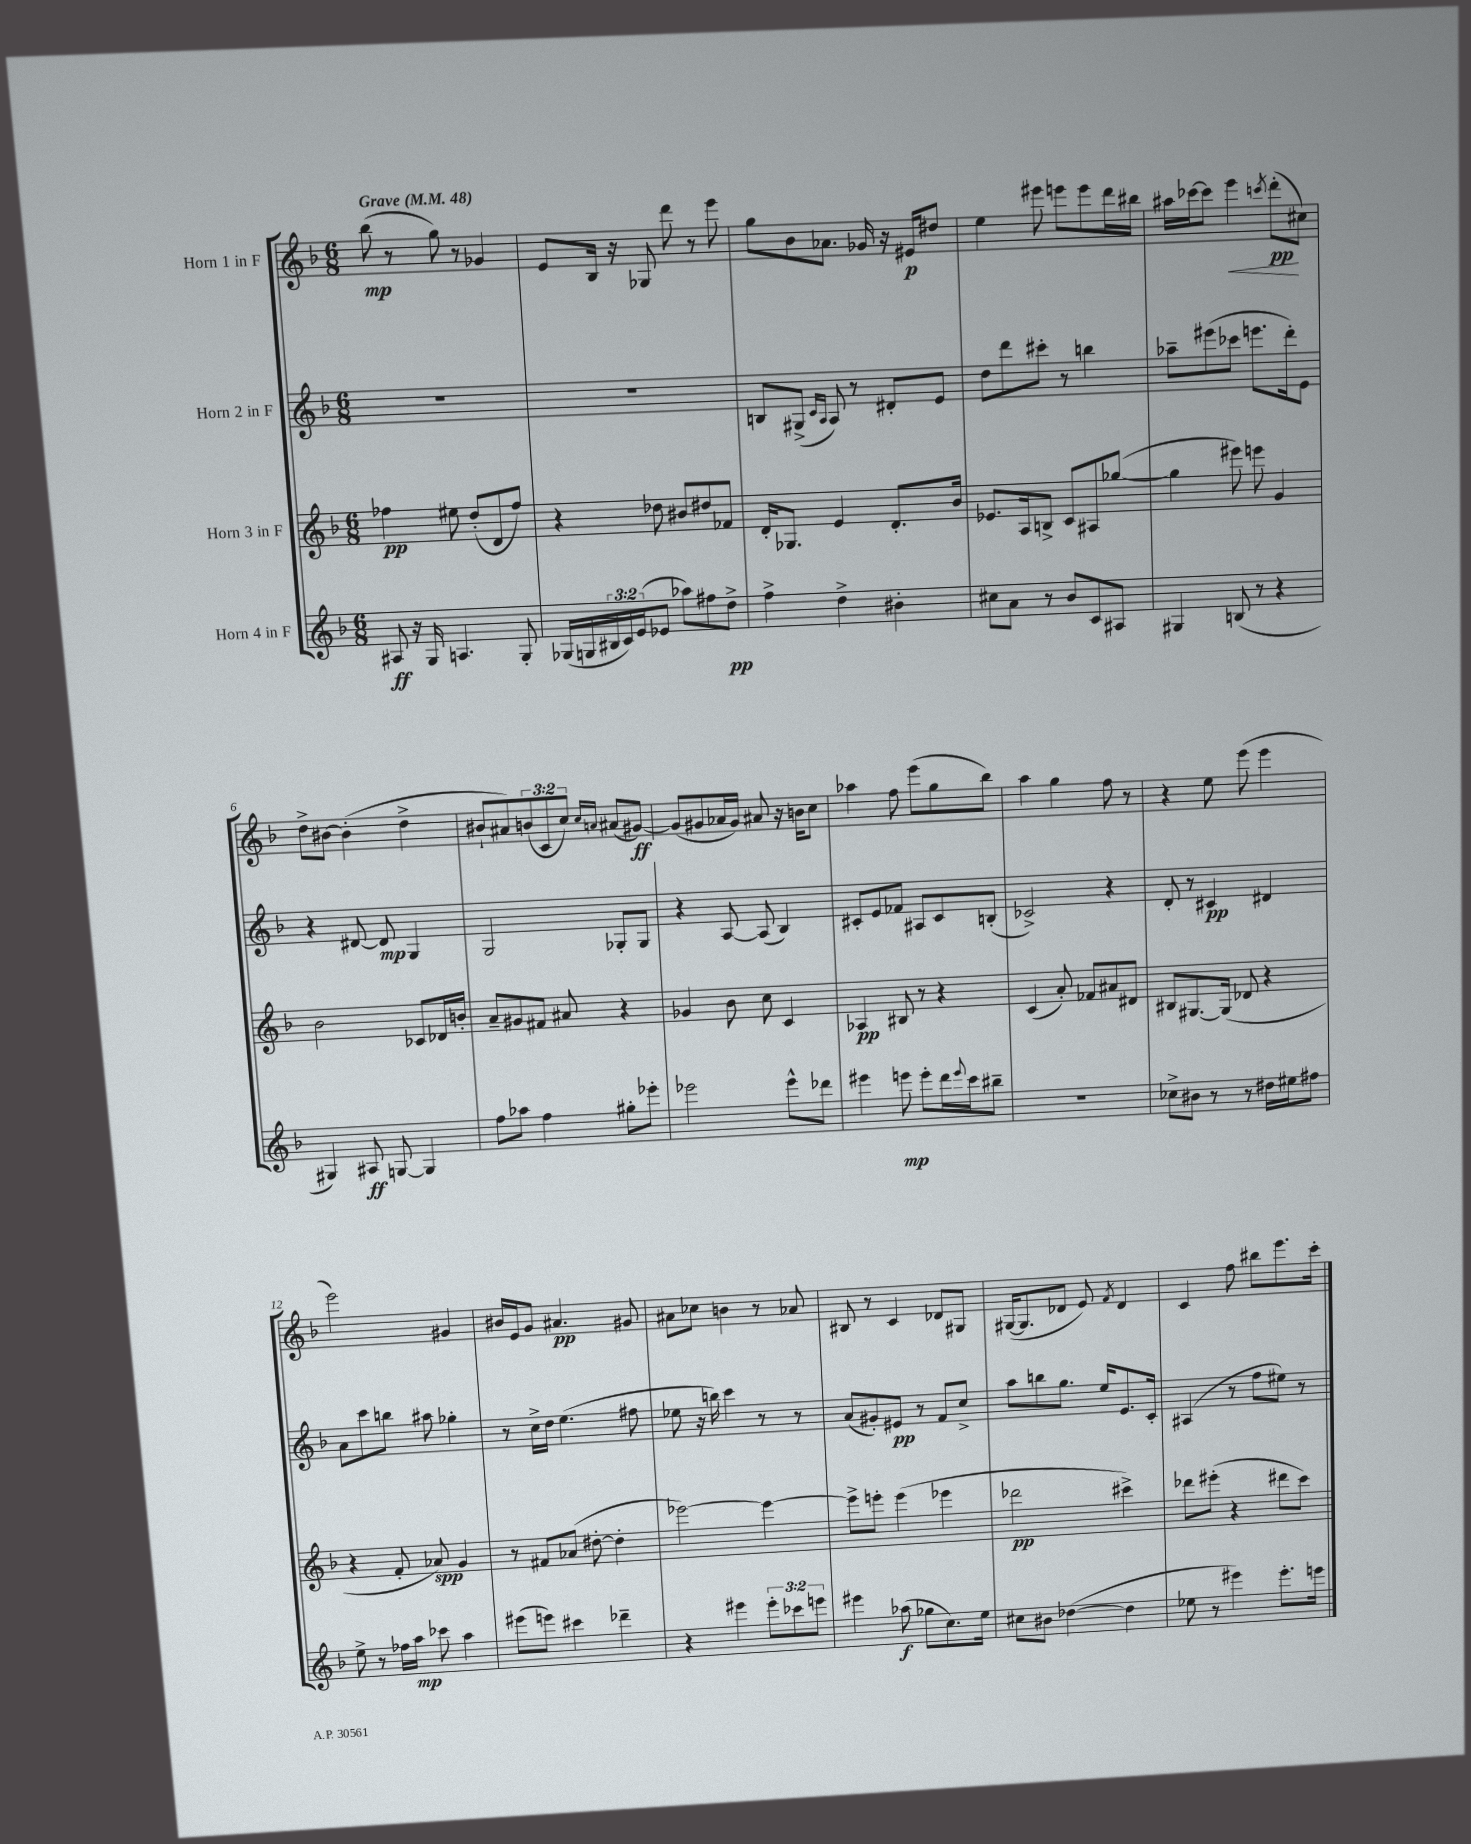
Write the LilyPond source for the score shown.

<<
\new StaffGroup <<
\new Staff = "s0" \with { instrumentName = "Horn 1 in F" } {
    \clef treble \key f \major \numericTimeSignature \time 6/8 \override Staff.TupletNumber.text = #tuplet-number::calc-fraction-text \tempo "Grave" 4 = 48
    bes''8\mp( r8 g''8) r8 ges'4 |
    e'8 bes16 r16 ges8 d'''8 r8 e'''8 |
    g''8 bes'8 aes'8. ges'16 r16 eis'16\p dis''8 |
    e''4 eis'''8 e'''8 e'''8 d'''16 bis''16 |
    ais''16 ces'''16~ ces'''8 e'''4\< \acciaccatura { c'''8 } d'''8-.\pp\!( cis''8) |
    d''8-> bis'8~ bis'4-.( d''4-> |
    bis'8-! ais'8) \tuplet 3/2 { b'8( c'8 c''8) } \grace { c''16 a'16 } ais'8( gis'8~\ff) |
    gis'8( gis'8 aes'16 gis'16) ais'8 r16 b'16 c''8 |
    aes''4 f''8 e'''8( g''8 bes''8) |
    a''4 g''4 f''8 r8 |
    r4 e''8 e'''8( e'''4 |
    e'''2) gis'4 |
    bis'16 e'16 g'8 ais'4.\pp gis'8 |
    ais'8 ces''8 b'4 r8 aes'8 |
    bis8 r8 c'4 des'8 gis8 |
    gis16~( gis8. des'8 e'8) \acciaccatura { f'8 } des'4 |
    c'4 f''8 bis''8 e'''8. c'''16-. \bar "|." |
}
\new Staff = "s1" \with { instrumentName = "Horn 2 in F" } {
    \clef treble \key f \major \numericTimeSignature \time 6/8
    R2. |
    R2. |
    b8 gis8->( \grace { c'16 a16 } a8) r8 dis'8-. e'8 |
    d''8 d'''8 cis'''8-. r8 b''4 |
    aes''8-- eis'''8( ces'''8 e'''8. d'''16-.) e'8 |
    r4 dis'8~ dis'8\mp g4 |
    g2 ges8-. ges8 |
    r4 a8~ a8( bes4) |
    cis'8-. e'8 fes'8 ais8 cis'8 b8-.( |
    ces'2->) r4 |
    d'8-. r8 cis'4\pp dis'4 |
    a'8 c'''8 b''8 ais''8 ges''4-. |
    r8 c''16-> d''16 e''4.( fis''8 |
    ees''8 r16 b''16) c'''4 r8 r8 |
    a'8( gis'8-.) eis'8\pp r8 f'8 c''8-> |
    a''8 b''8 g''8. e''16 e'8. c'16-. |
    ais4( r8 f''8 eis''8) r8 \bar "|." |
}
\new Staff = "s2" \with { instrumentName = "Horn 3 in F" } {
    \clef treble \key f \major \numericTimeSignature \time 6/8
    fes''4\pp eis''8 d''8-.( d'8 fes''8) |
    r4 des''8 bis'8 dis''8 fes'8 |
    d'16-. ges8. e'4 d'8.-. bes'16 |
    ees'8. a16 b8-> c'8 ais8 ges''8~( |
    ges''4 eis'''8) e'''8 g'4 |
    bes'2 ces'8 des'16 b'16-. |
    a'8-- gis'8 fis'8 ais'8 r4 |
    ges'4 bes'8 c''8 c'4 |
    aes4\pp bis8 r8 r4 |
    c'4( a'8-.) fes'8 ais'8 dis'8 |
    bis8 gis8.~ gis16( des'8 r4 |
    r4 f'8-. aes'8\spp) g'4 |
    r8 fis'8 aes'8( dis''8~-. dis''4-. |
    ees'''2~) ees'''4~ |
    ees'''8-> e'''8-. e'''4( ees'''4 |
    des'''2\pp cis'''4->) |
    des'''8 eis'''8-.( r4 dis'''8 c'''8) \bar "|." |
}
\new Staff = "s3" \with { instrumentName = "Horn 4 in F" } {
    \clef treble \key f \major \numericTimeSignature \time 6/8 \override Staff.TupletNumber.text = #tuplet-number::calc-fraction-text
    ais8\ff r16 g16 a4. g8-. |
    ges16( g16 \tuplet 3/2 { bis16 c'16) e'16( } ees'8 aes''8) fis''8 d''8->\pp |
    f''4-> d''4-> bis'4-. |
    cis''8 a'8 r8 bes'8 c'8 ais8 |
    gis4 b8( r8 r4 |
    gis4) ais8\ff g8~ g4 |
    f''8 aes''8 f''4 gis''8-. ees'''8-. |
    ees'''2 ees'''8-^ des'''8 |
    eis'''4 e'''8\mp e'''8-. d'''16 \appoggiatura { e'''8 } c'''16 bis''8-- |
    R2. |
    ces''8-> bis'8 r8 r8 dis''16 eis''16 fis''8 |
    e''8-> r8 fes''16 a''16\mp ces'''8 a''4 |
    eis'''8( e'''8) cis'''4 des'''4-- |
    r4 eis'''4 \tuplet 3/2 { eis'''8-. ces'''8 e'''8 } |
    eis'''4 aes''8\f( ges''8 c''8.) e''16 |
    cis''8 bis'8 des''4~( des''4 |
    ees''8 r8 eis'''4) eis'''8.-. e'''16 \bar "|." |
}
>>
>>
